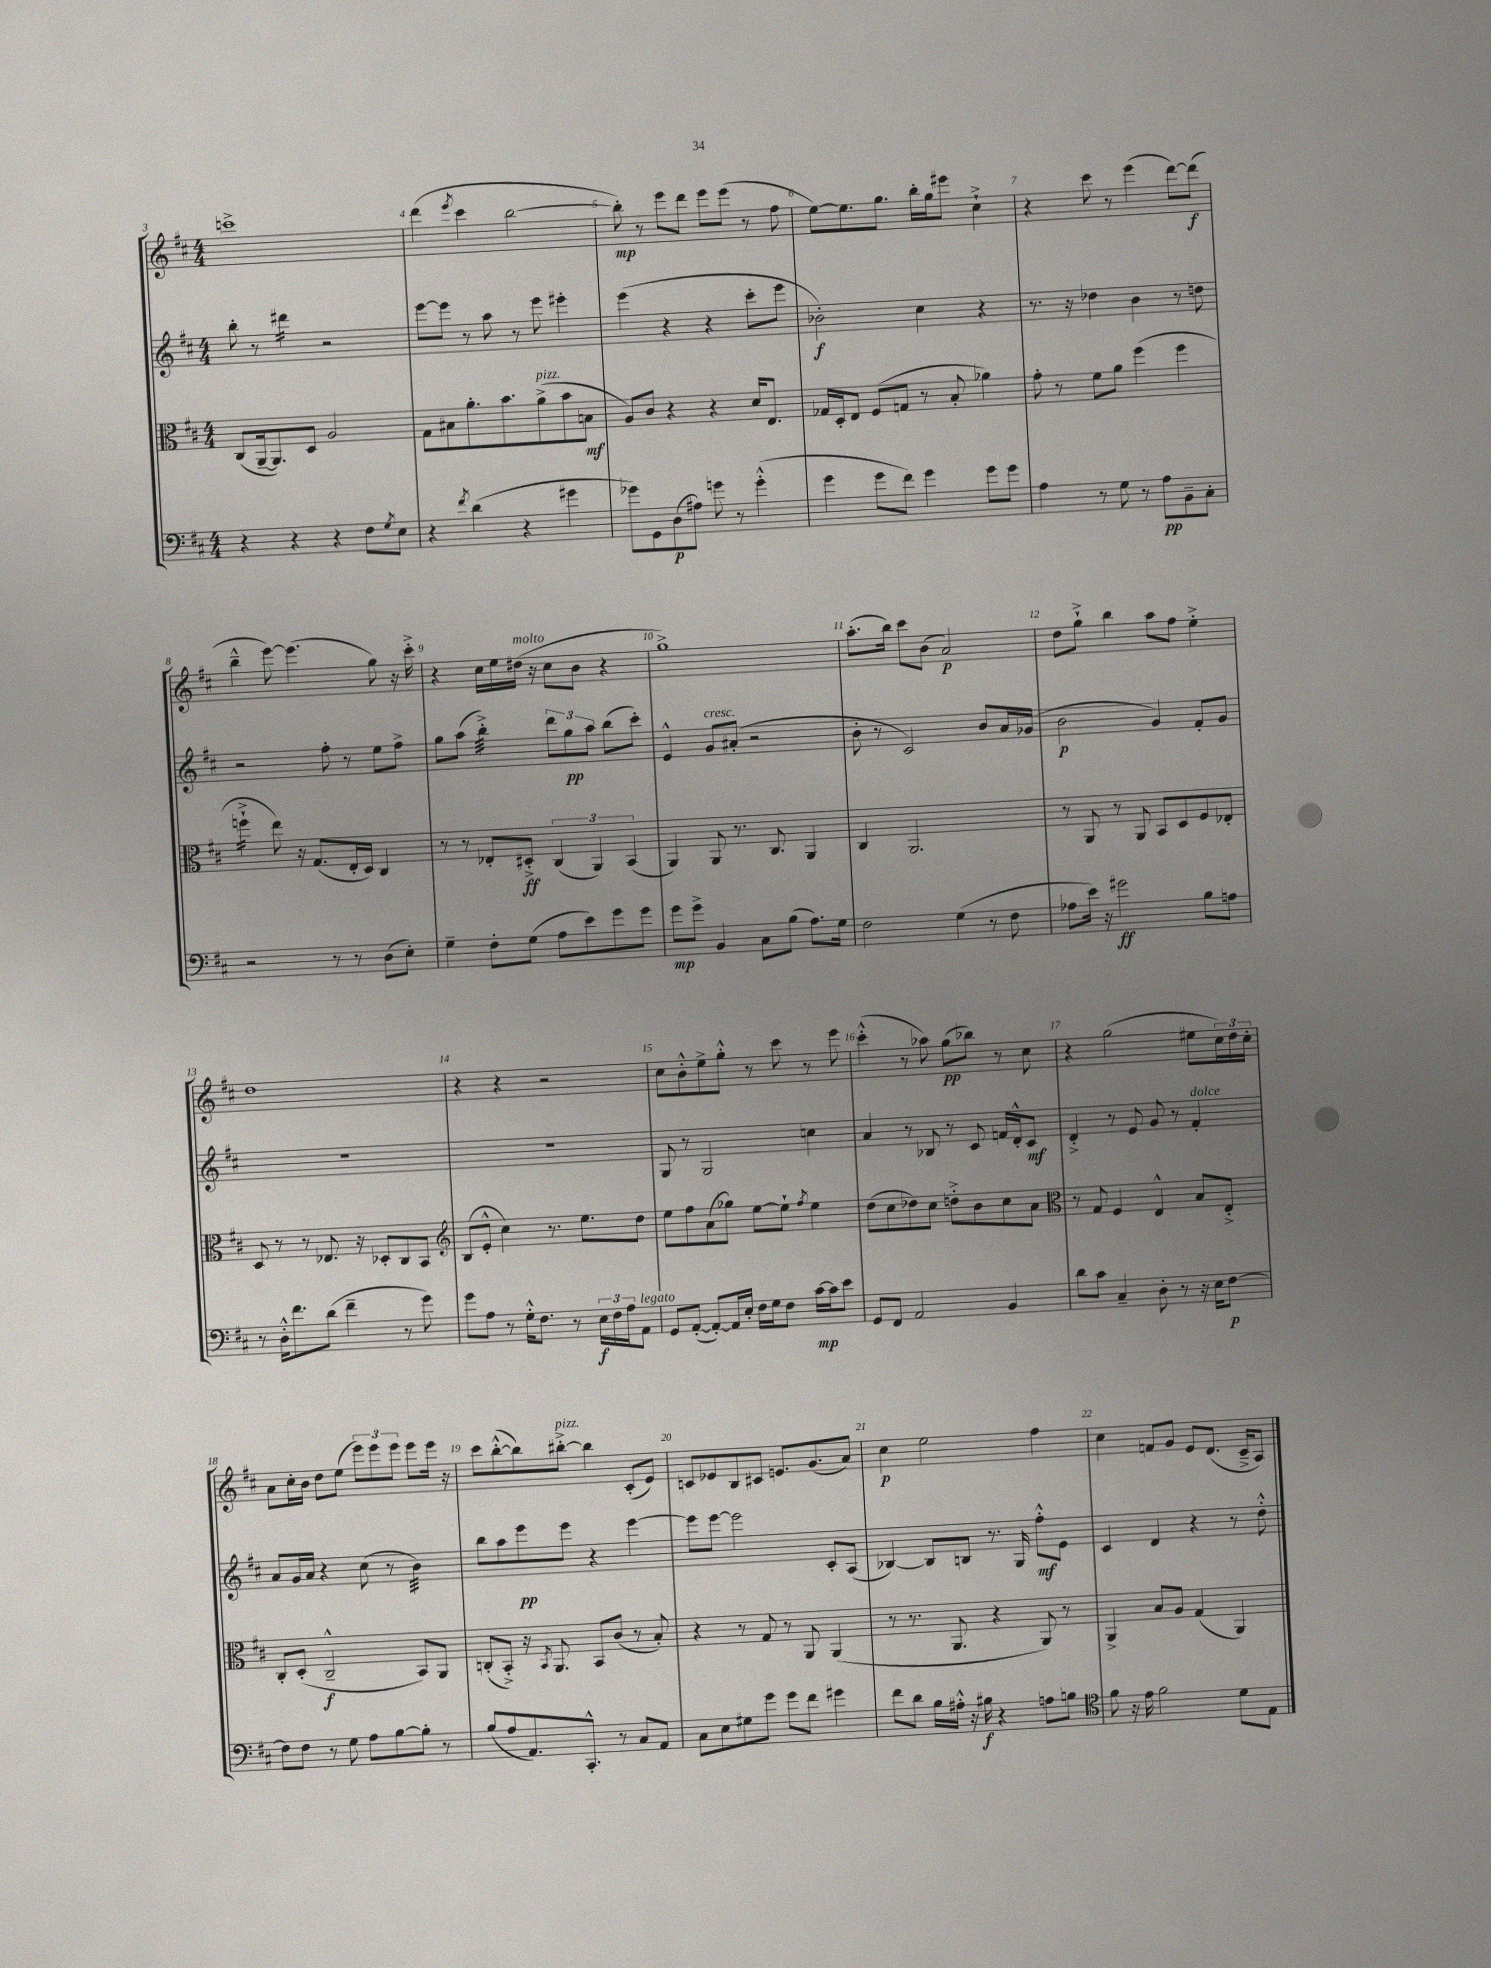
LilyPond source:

<<
\new StaffGroup <<
\new Staff = "s0" {
    \clef treble \key d \major \numericTimeSignature \time 4/4
    c'''1-> |
    d'''4( \acciaccatura { e'''8 } cis'''4 b''2~ |
    b''8-.\mp) r8 e'''8 d'''8 e'''8 e'''8( r8 fis''8 |
    e''8~) e''8. g''8. b''16-. g''16 eis'''8 cis''4-!-> |
    r4 cis'''8 r8 e'''4( d'''8~) d'''8\f( |
    b''4---^ e'''8~) e'''4.( g''8) r16 cis'''16-.-> |
    r4 cis''16 e''16 dis''16^\markup { \italic "molto" }( r16 cis''8 b'8 r4 |
    g''1->) |
    a''8.-.( b''16) cis'''8 b'8( a'2\p) |
    d''8 g''8-!-> b''4 a''8 fis''8 e''4-.-> |
    d''1 |
    r4 r4 r2 |
    cis''8 b'8-.-^ e''8-> g''8-.-^ r8 cis'''8 r8 e'''8 |
    cis'''4-.-^( r8 aes''8) g''8\pp( bes''8) r8 cis''8 |
    r4 g''2( eis''8 \tuplet 3/2 { cis''16) d''16 cis''16-. } |
    a'8 cis''16-. b'16 d''8 e''8( \tuplet 3/2 { e'''8) e'''8 e'''8 } e'''8 e'''16 r16 |
    cis'''8 b''8~-.-^( b''8) bis''8~-.->^\markup { \italic "pizz." } bis''4 cis'8-.( e'8) |
    c'8 ees'8 b8 cis'8 e'8. g'8.( a'8) |
    cis''4\p e''2 fis''4 |
    cis''4 f'8 g'8 e'8 d'8.( cis'16---> a8) \bar "|." |
}
\new Staff = "s1" {
    \clef treble \key d \major \numericTimeSignature \time 4/4
    b''8-. r8 dis'''4:16 r2 |
    e'''8~ e'''8 r8 a''8 r8 e'''8 eis'''4-. |
    e'''4( r4 r4 cis'''8-. e'''8 |
    bes'2-.\f) cis''4 r4 |
    r8. r16 des''4 b'4 r8 d''8 |
    r2 fis''8-. r8 e''8 fis''8-> |
    g''8 a''8( b''4:32-.->) \tuplet 3/2 { d'''8 g''8\pp a''8 } b''8( cis'''8-.) |
    e'4-^ g'8^\markup { \italic "cresc." } ais'8-.( r2 |
    b'8-. r8 cis'2) b'8 a'16 ges'16( |
    b'2\p g'4) fis'8-. g'8 |
    R1 |
    R1 |
    g8 r8 g2 c''4 |
    a'4 r8 bes8 r8 cis'8 f'16 d'16-.-^ cis'8\mf |
    d'4-.-> r8 e'8 g'8 r8 fis'4-.^\markup { \italic "dolce" } |
    a'8 g'16 a'16 r4 cis''8( r8 b'4:32) |
    b''8 a''8 e'''8\pp e'''8 r4 e'''4~ |
    e'''8 e'''8~ e'''2 cis'8-. a8( |
    bes4~) bes8 b8 r8. g16 fis''8-.-^\mf e'8 |
    cis'4 d'4 r4 r8 d''8-.-^ \bar "|." |
}
\new Staff = "s2" {
    \clef alto \key d \major \numericTimeSignature \time 4/4
    cis8( a,16~-- a,8.) d8 a2 |
    g8 bis8 a'8.-. b'8. a'8->^\markup { \italic "pizz." }( b'8 b8\mf |
    a8) cis'8 r4 r4 d'16 e8. |
    ges16 d16-. e8 fis8( g8 r8 b8-. aes'4) |
    g'8-. r8 fis'8 a'8 fis''4( fis''4 |
    f''4:16-!-> e''8) r16 g8.( e16-. d16) cis4 |
    r8 r8 ees8-. dis8-.->\ff \tuplet 3/2 { cis4( a,4) b,4( } |
    a,4) a,8 r8. cis8. a,4 |
    cis4 a,2. |
    r8 a,8 r8 a,8 b,8 d8 fis8 ees8-. |
    d8 r8 r8 ees8. r16 des8-. cis8 b,8 |
    \clef treble b8( e'8-.-^ cis''4) r8. e''8. d''8 |
    e''8 fis''8 a'8( ges''8) e''8~ e''8-! \acciaccatura { fis''8 } e''4 |
    d''8( cis''8 des''8) cis''8 d''8-.-> b'8 cis''8 a'8 |
    \clef alto r8 g8 fis4 e4-^ b8 e8-.-> |
    cis8-. d8-.( cis2---^\f b,8) a,8 |
    c8-.( b,8-.->) r16 \acciaccatura { b,8 } a,8. b,8 cis'8( r8 b8-.) |
    r4 r8 g8 r8 a,8 a,4( |
    r8 r8. a,8. r4 a,8) r8 |
    a,4-> b8 a8 g4( a,4) \bar "|." |
}
\new Staff = "s3" {
    \clef bass \key d \major \numericTimeSignature \time 4/4
    r4 r4 r4 fis8 \acciaccatura { g8 } e8 |
    r4 \acciaccatura { fis'8 } d'4( r4 gis'4 |
    ges'8) g,8 d8\p( ais8) g'8 r8 g'4-.-^( |
    g'4 g'8 fis'8) g'4 g'8 g'8 |
    a4 r8 g8 r8 a8\pp b,8-- cis8-. |
    r2 r8 r8 d8( e8-.) |
    g4-- fis8-. g8( a8 e'8) g'8 g'8 |
    g'8\mp g'8-> b,4 cis8 b8( a8.) g16 |
    fis2 g4( r8 fis8 |
    aes8 e'16) r16 gis'2\ff b8 a8 |
    r8 d16-.-^ fis'8. d'8( fis'4-- r8 g'8) |
    g'8 a8 r8 g16-.-^ fis8. r8 \tuplet 3/2 { e16\f fis16 a16 } a,8^\markup { \italic "legato" } |
    g,8 a,8~-.( a,8~-.) a,16 e16-. fis16 g16 fis8 cis'16~\mp cis'16 e'8 |
    g,8 fis,8 a,2 b,4 |
    d'8 cis'8 cis4-- d8-. r8 r16 e16 fis8~\p |
    fis8 fis8 r8 g8 a8 b8~ b8-. r8 |
    b8( a8 a,8.) cis,8.-.-^ r8 cis8 a,8 |
    cis8 e8 gis8 g'8 g'8 fis'8 gis'4 |
    fis'8 d'8 b16 ais16-.-^ r16 bis16\f r4 a8 b8 |
    \clef tenor fis'8 r16 e'16 fis'2 d'8 e8 \bar "|." |
}
>>
>>
\layout { \context { \Score currentBarNumber = #3 \override BarNumber.break-visibility = ##(#f #t #t) barNumberVisibility = #all-bar-numbers-visible } }
